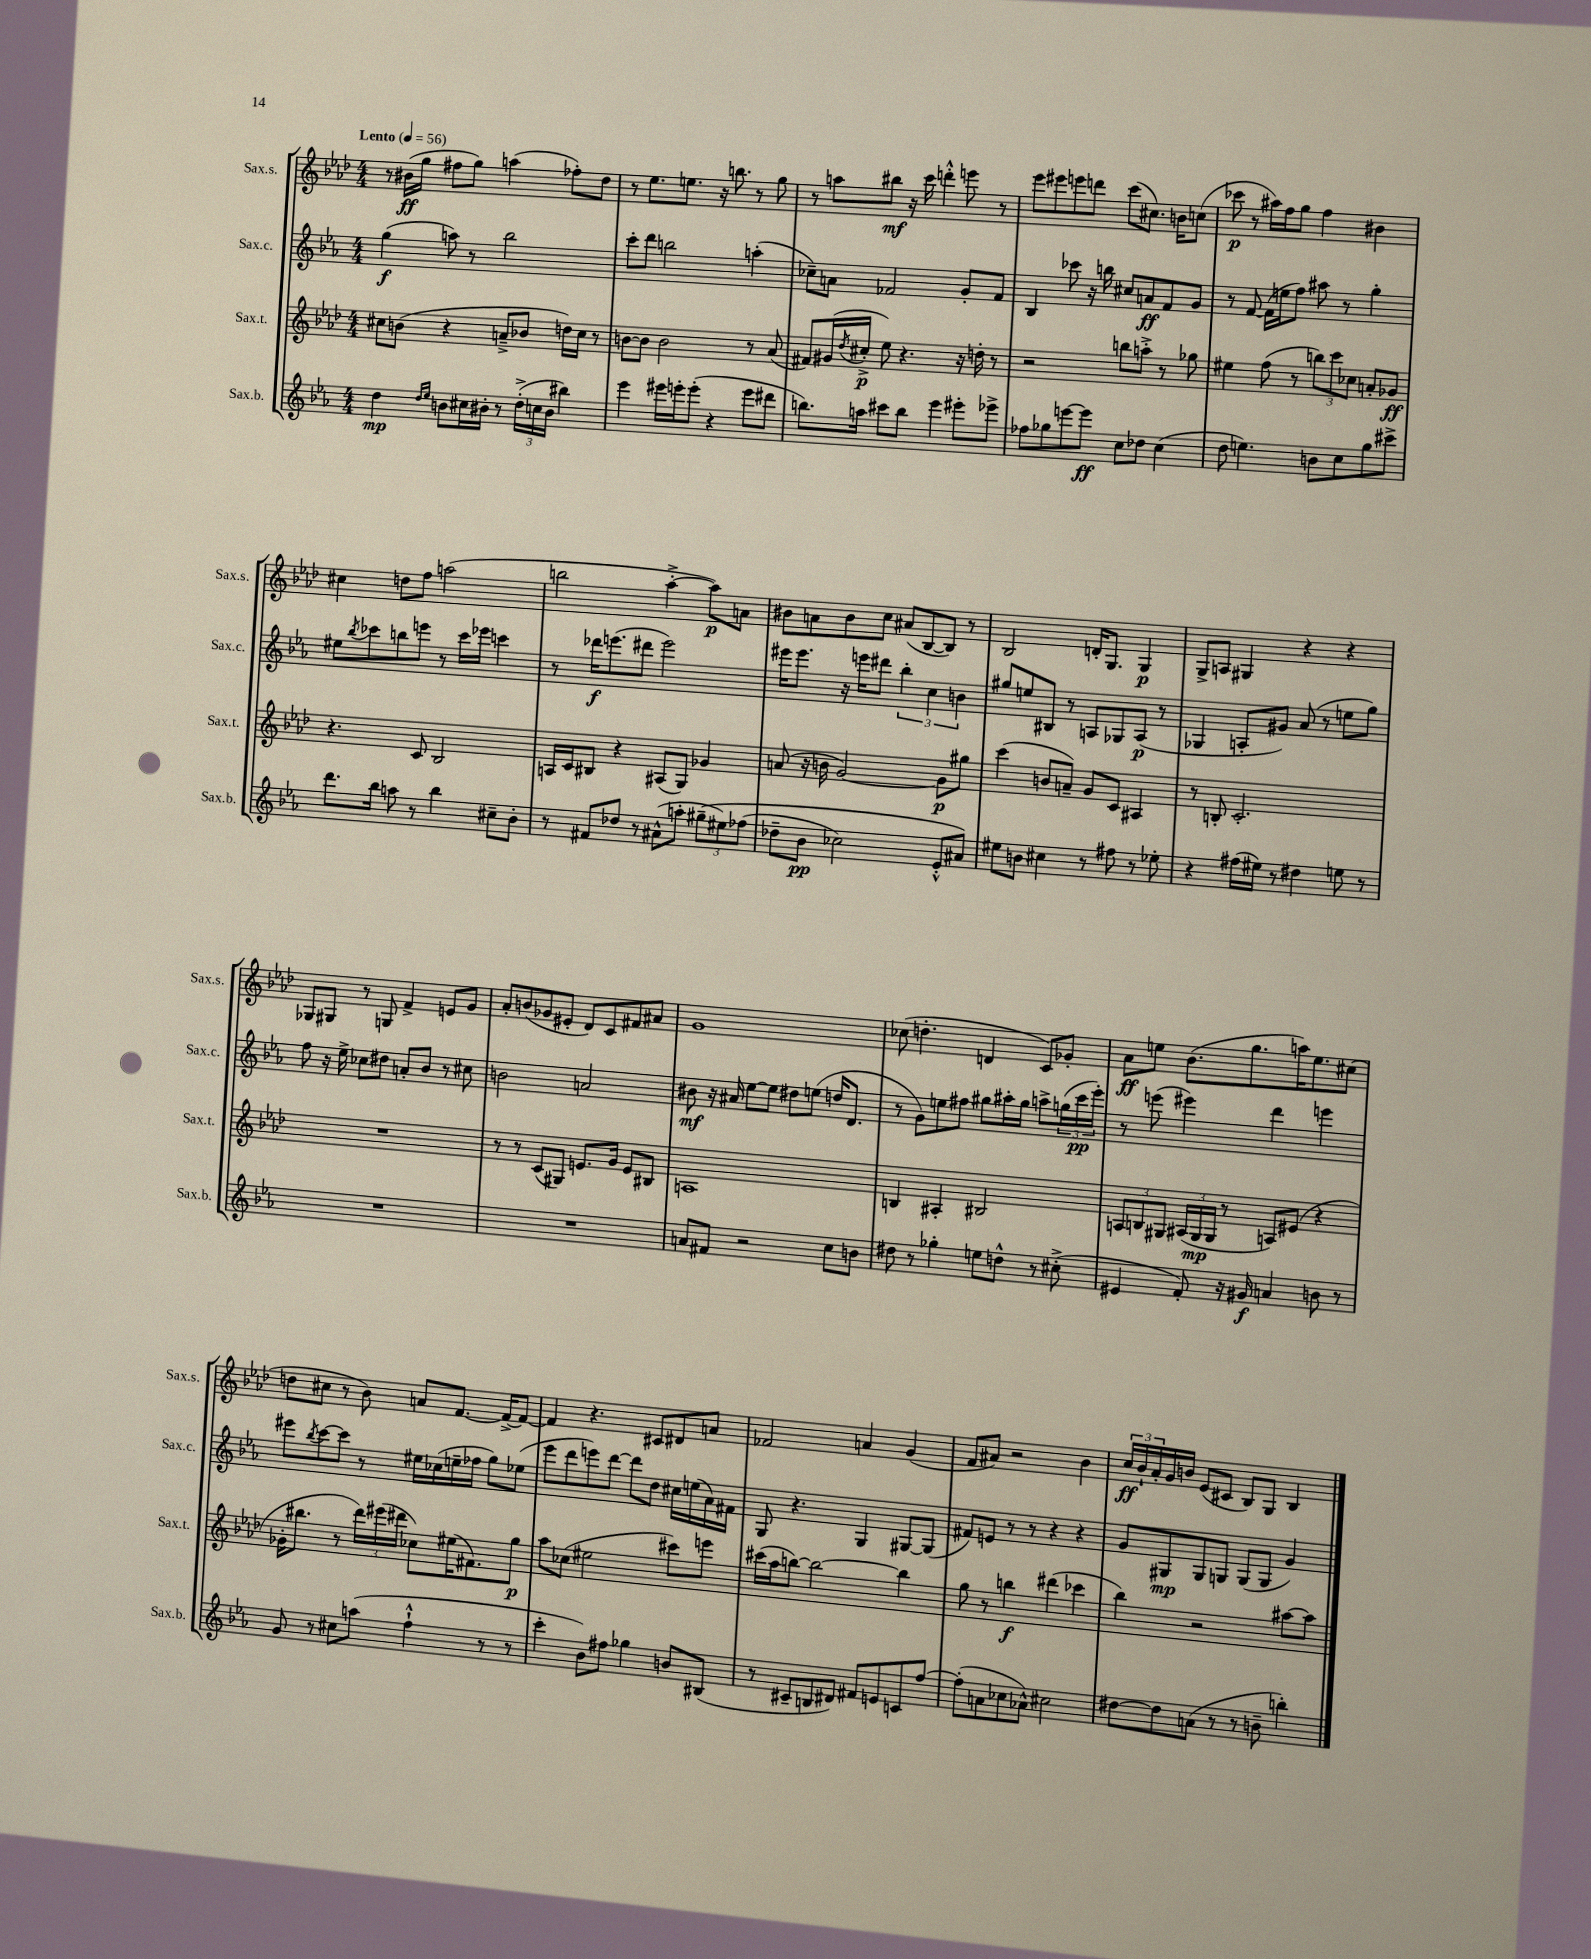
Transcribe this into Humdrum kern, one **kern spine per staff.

**kern	**kern	**kern	**kern
*staff4	*staff3	*staff2	*staff1
*clefG2	*clefG2	*clefG2	*clefG2
*k[b-e-a-]	*k[b-e-a-d-]	*k[b-e-a-]	*k[b-e-a-d-]
*M4/4	*M4/4	*M4/4	*M4/4
*MM56	*MM56	*MM56	*MM56
4dd\	8cc#\L	(4gg\	8r
.	(8b\J	.	(16b#\LL
.	.	.	16gg\JJ
16qqdd/LL	.	.	.
16qqee-/JJ	.	.	.
8b\L	4r	8aa\)	8ff#\L
16cc#\L	.	8r	8gg\J)
16b#'\JJ	.	.	.
8r	8a~^/L	2bb-\	(4aa\
(24dd'^\LL	8b-/J	.	.
24cc\	.	.	.
24b#\JJ	.	.	.
4bb#\)	16dd\LL)	.	8ff-'\L)
.	16cc#\JJ	.	.
.	8r	.	8dd-\J
=	=	=	=
4eee-\	[8b\L	8ccc'\L	8r
.	8b\]J	8ddd\J	8.ee-\L
16eee#\LL	2b\	2bb\	.
16eee'\J	.	.	8.ee\J
(8eee'\J	.	.	.
4r	.	.	16r
.	.	.	8.bb\
8eee\L	8r	(4aa'\	8r
8ddd#\J	(8a-/	.	8gg\
=	=	=	=
8.bb\L)	8f#/L)	8cc-~\L)	8r
.	(16g#/L	8a\J	8aa\L
.	8qdd-/	.	.
16aa\Jk	16cc#'^/JJ	.	.
8ccc#\L	8ee-\)	2f-/	8bb#\J
8bb\J	4.r	.	16r
.	.	.	16ccc\
4eee-\	.	.	4ddd'^^\
8eee#'\L	16r	8g'/L	8eee\
.	16dd'\	.	.
8eee-^\J	8r	8f-/J	8r
=	=	=	=
8ff-\L	2r	4B-/	8eee-\L
8gg-\	.	.	8eee#\
[8eee\	.	8ccc-\	8eee\
8eee\]J	.	16r	8ddd\J
.	.	16bb\	.
8cc\L	8bb\L	8cc#/L	(8ccc\L
8dd-\J	8aa'^\J	8a/	8.cc#\J)
(4cc\	8r	8f/	.
.	.	.	16b\LK
.	8gg-\	8g/J	(8cc\J
=	=	=	=
8dd\	4ee#\	8r	8ccc-\
4.ee\)	.	[8f/	8r
.	(8ff\	(16f\]LL	16aa#\LL)
.	.	16ee\J	16ff\J
.	8r	8ff\J)	8gg\J
8b\L	12bb\L)	8aa#\	4ff\
.	12ccc\	.	.
8cc\	.	8r	.
.	12cc-\J	.	.
8gg\	8a'/L	4gg'\	4b#\
8ccc#^\J	8g-/J	.	.
=	=	=	=
8.ddd\L	4.r	8ee#\L	4cc#\
.	.	8qbb-/	.
.	.	8ccc-\	.
16bb-\Jk	.	.	.
8aa\	.	8bb\	8dd\L
8r	8c/	8eee\J	8ff\J
4bb-\	2B-/	8r	(2aa\
.	.	16ccc-\LL	.
.	.	16eee-\JJ	.
8cc#~\L	.	4ccc\	.
8b-'\J	.	.	.
=	=	=	=
8r	16A/LL	8r	2bb\
.	16c/J	.	.
8f#/L	8B#/J	16ddd-\LK	.
.	.	(8.eee\	.
8dd-/J	4r	.	.
8r	.	8ddd#\J	.
(8a#^^\L	(8A#/L	2eee\)	[4aa-'^\
8aa'\J	8G/J)	.	.
&(12gg#~\L	4g-/	.	8aa-\]L)
12ee#\)	.	.	.
.	.	.	8a\J
(12ff-\J	.	.	.
=	=	=	=
8dd-~\L	(8a/	16eee#\LK	8b#\L
.	.	8.eee#\J	.
8b-\J	16r	.	8a\
.	16b\	.	.
2cc-\)	[2g/)	16r	8b#\
.	.	16eee\LK	.
.	.	8ddd#\J	8cc\J
.	.	6bb-'\	(8a#/L
.	.	.	[8B-/
.	.	6cc\	.
8e-'^^/L	8g\]L	.	8B-/]J)
.	.	6b\	.
8a#/J&)	8gg#\J	.	8r
=	=	=	=
8ee#\L	(4ccc\	8gg#/L	2B-/
8b\J	.	8ee/	.
4cc#\	8b/L	8B#/J	.
.	8a~/J)	8r	.
8r	8g/L	8A/L	16d'/LK
.	.	.	8.G/J
8ff#\	8c/J	8G-/	.
8r	4A#/	(8A/J	4G/
8ee-'\	.	8r	.
=	=	=	=
4r	8r	4G-/	8G^/L
.	8B'/	.	8A/J
(16ff#\LL	2.c'/	8A'/L	4G#/
16ee#\JJ)	.	.	.
8r	.	8g#/J)	.
4dd#\	.	(8a-/	4r
.	.	8r	.
8ee\	.	8ee\L	4r
8r	.	8gg\J)	.
=	=	=	=
1r	1r	8ff\	8G-/L
.	.	16r	8G#/J
.	.	16ee-^\	.
.	.	8cc-\L	8r
.	.	8dd#\J	8G/
.	.	8a'/L	4f^/
.	.	8b-/J	.
.	.	8r	8e/L
.	.	8cc#\	8g/J
=	=	=	=
1r	8r	2b\	8a-'/L
.	8r	.	(8b/
.	(8c/L	.	8g-/
.	8G#/J)	.	8e#'/J
.	8.e/L	2a/	8d-/L)
.	.	.	8c/
.	16g/Jk	.	.
.	8e/L	.	8f#/
.	8B#/J	.	8a#/J
=	=	=	=
8a/L	1A	8b#\	1g
8f#/J	.	16r	.
.	.	16a#/	.
2r	.	[8ee-\L	.
.	.	8ee-\]J	.
.	.	8dd#\L	.
.	.	(8ee\J	.
8cc\L	.	16dd/LK	.
.	.	8.d/J	.
8b\J	.	.	.
=	=	=	=
8dd#\	4B/	8r	(8cc-\
8r	.	8g\L)	4.dd'\
4gg-'\	4A#'/	8ee\	.
.	.	8ff#\J	.
8ee\L	2B#/	8gg#\L	4d/
8dd^^\J	.	16aa#'\L	.
.	.	16gg#\JJ	.
8r	.	8aa^\L	8c/L)
(8cc#'^\	.	(24gg\L	8g-'/J
.	.	24ccc\	.
.	.	24eee-'\JJ)	.
=	=	=	=
4e#/	12A/L	8r	8a-\L
.	12B/	.	.
.	.	(8eee\	8ee\J
.	12G#/J	.	.
8f'/)	(24A#/LL	4eee#\)	(8.b-\L
.	24G#/	.	.
.	24G#/JJ	.	.
16r	8r	.	.
16g#/	.	.	8.gg\
4a/	8A/L)	4ddd\	.
.	(8e#/J	.	16aa\K)
.	.	.	8.ee\
8b\	4r	4eee\	.
8r	.	.	(8cc#\J
=	=	=	=
8g/	16g-'\LK	8eee#\L	8dd\L
.	8.bb#\J	.	.
.	.	8qbb-/	.
8r	.	[8ccc\	8cc#\J
8cc#\L	8r	8ccc\]J	8r
(8aa\J	24ddd-\LL)	8r	8b-\)
.	(24eee#\	.	.
.	24ddd#\JJ	.	.
4ff`^^\	8cc-\L)	16ee#\LL	8a/L
.	.	(16cc-\	.
.	(16ee#\K	16ee~\	[8.f/J
.	8.f#\)	16ff-\JJ	.
8r	.	8gg\L)	.
.	.	.	16f^/_LK
8r	8gg\J	(8ee-\J	8f/_J
=	=	=	=
4ccc'\	8aa-\L	8eee-\L	4f/]
.	(8cc-\J	8ddd\	.
8b-\L)	2ee#\	8eee\)	4.r
8ff#\J	.	[8ddd\J	.
4gg-\	.	8ddd\]L	.
.	.	8dd\J	8c#/L
8b/L	8ccc#\L)	16cc#\LL	8d#/
.	.	(16ee\	.
(8B#/J	8eee\J	16a-\)	8a/J
.	.	16f#\JJ	.
=	=	=	=
8r	(16ccc#\LL	8G/	2f-/
.	16aa-\J	.	.
8c#~/L	[8bb\J)	4.r	.
8B/	2bb\_	.	.
8d#/J)	.	.	.
8f#/L	.	4G/	4a/
8e/	.	.	.
8c/	4bb\]	[8G#/L	(4g/
[8ff/J	.	(8G#/]J	.
=	=	=	=
(8ff'\]L	8gg\	8f#/L)	8f/L
8a\	8r	8e/J	8a#/J)
8cc-\	4bb\	8r	2r
8a-^^\J)	.	8r	.
2cc#\	(4ddd#\	4r	.
.	4ccc-\	4r	4b-\
=	=	=	=
[8dd#\L	4bb-\)	8g/L	24cc/LL
.	.	.	24b-`/
.	.	.	24a-'/
8dd#\]	.	8G#/	16g/
.	.	.	16b/JJ
(8a\J	2r	8G#/	(8e-/L
8r	.	8G/J	8c#/J
8r	.	(8G/L	8B-/L)
8b~\	.	8G/J	8G/J
4bb'\)	[8aa#\L	4g/)	4B-/
.	8aa#\]J	.	.
==	==	==	==
*-	*-	*-	*-
